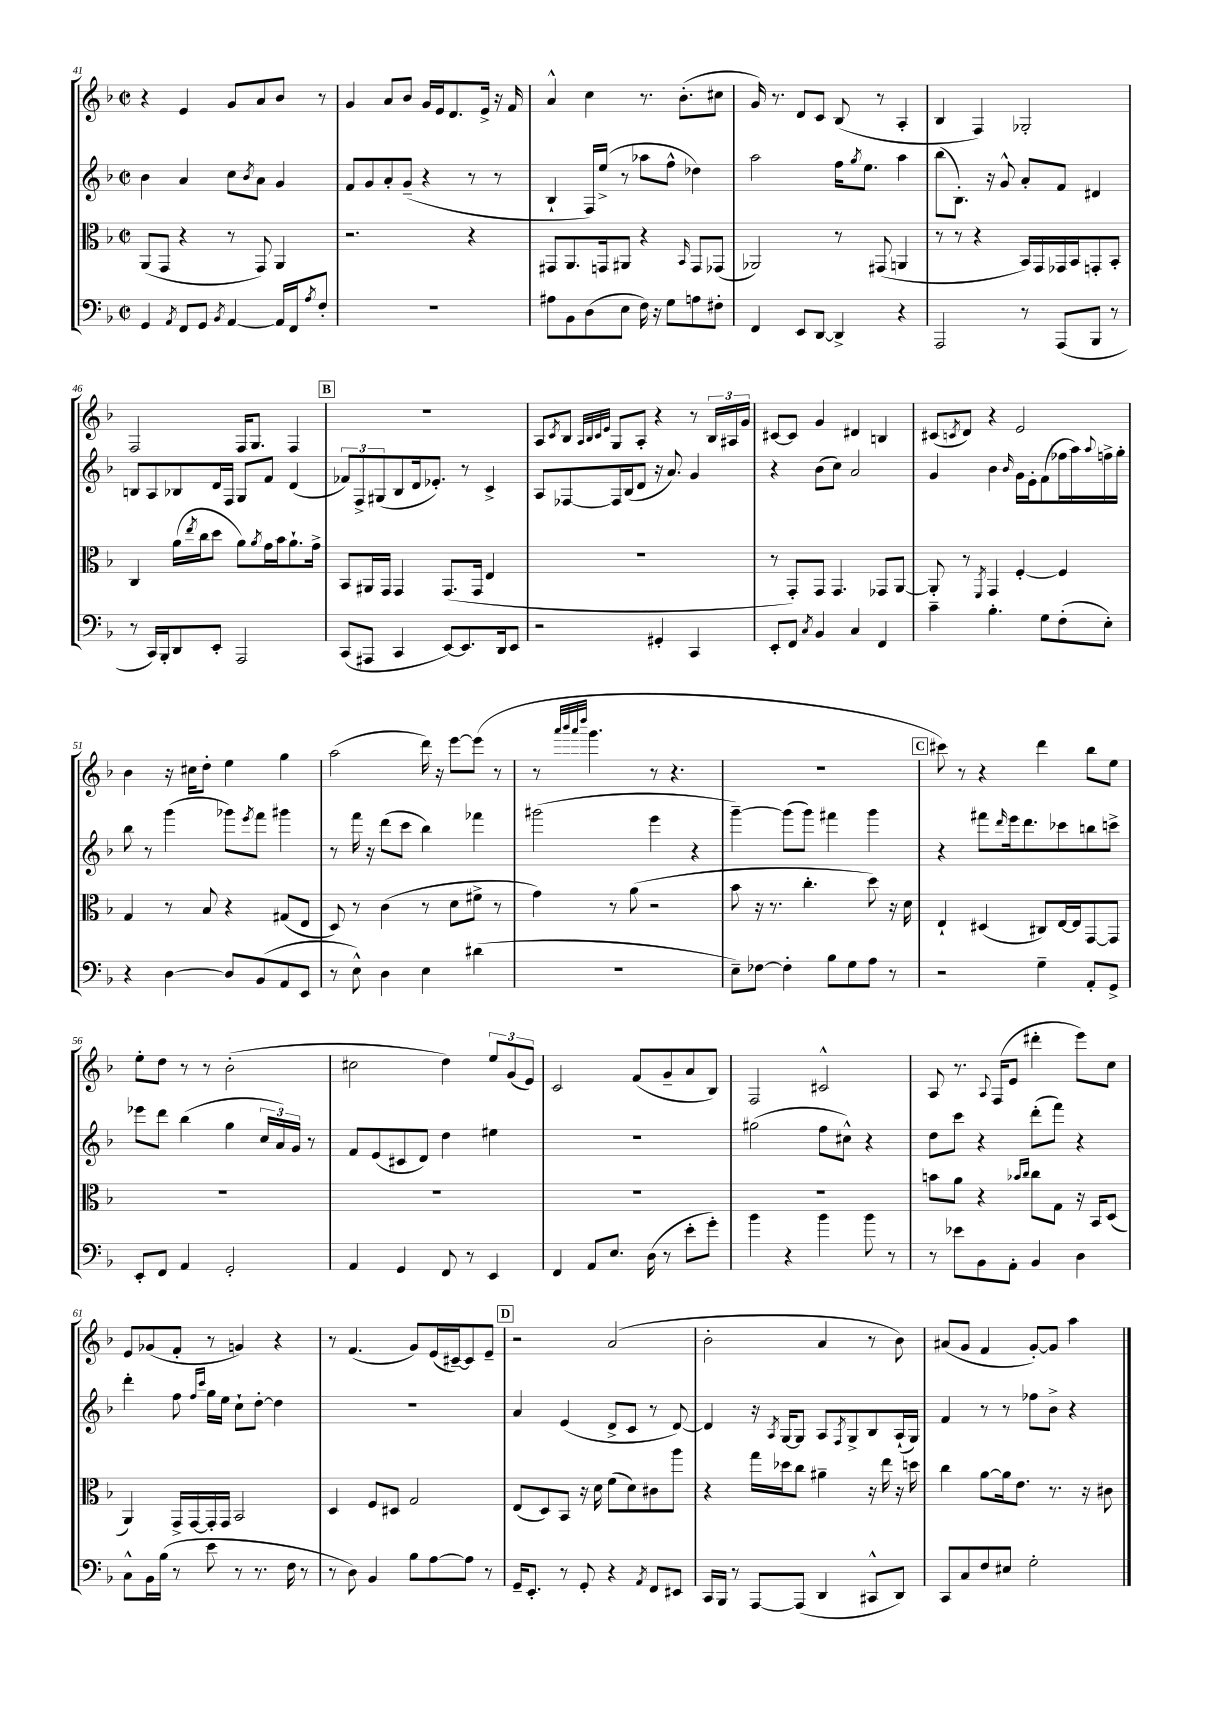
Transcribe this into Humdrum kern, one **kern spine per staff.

**kern	**kern	**kern	**kern
*staff4	*staff3	*staff2	*staff1
*clefF4	*clefC3	*clefG2	*clefG2
*k[b-]	*k[b-]	*k[b-]	*k[b-]
*M2/2	*M2/2	*M2/2	*M2/2
*met(c|)	*met(c|)	*met(c|)	*met(c|)
4GG	(8AA	4b-	4r
.	8GG	.	.
8qAA	.	.	.
8FF	4r	4a	4e
8GG	.	.	.
8qBB-	.	.	.
[4AA	8r	8cc	8g
.	.	8qb-	.
.	8GG)	8a	8a
16AA]	4AA	4g	8b-
16FF	.	.	.
8qA	.	.	.
8F'	.	.	8r
=	=	=	=
1r	2.r	8f	4g
.	.	8g	.
.	.	8a'	8a
.	.	(8g~	8b-
.	.	4r	16g
.	.	.	16e
.	.	.	8.d
.	4r	8r	.
.	.	.	16e^
.	.	8r	16r
.	.	.	16f
=	=	=	=
8A#	8GG#	4B-`	4a^^
8BB-	8.AA	.	.
(8D	.	16F)	4cc
.	16GG	(16ee^	.
8E	8AA#	8r	.
16F)	4r	8aa-	8.r
16r	.	.	.
8G	.	8ff^^	.
.	.	.	(8.b-'
.	16qqBB-	.	.
8A	8GG	4dd-)	.
8F#'	(8GG-	.	8cc#
=	=	=	=
4FF	2AA-)	2aa	16g)
.	.	.	8.r
8EE	.	.	8d
[8DD	.	.	8c
4DD^]	8r	16ff	(8B-
.	.	8qgg	.
.	.	8.ee	.
.	(8GG#	.	8r
4r	4AA	4aa	4A'
=	=	=	=
2AAA	8r	(8bb-	4B-
.	8r	8.B-')	.
.	4r	.	4F)
.	.	16r	.
.	.	8g^^	.
8r	16BB-)	8a'	2G-'
.	16GG	.	.
(8AAA	16GG-	8f	.
.	16BB-	.	.
8BBB-	8GG'	4d#	.
8r	8BB-'	.	.
=	=	=	=
8r	4C	8B	2F
16CC)	.	8A	.
16BBB-'	.	.	.
8DD	(16a	8B-	.
.	8qee	.	.
.	16cc	.	.
8EE'	8dd	16d	.
.	.	16F	.
2AAA	8a)	8G	16F
.	.	.	8.G
.	8qa	.	.
.	16g	8f	.
.	16b-	.	.
.	8.a`	(4d	4F
.	16g^	.	.
=	=	=	=
(8CC	8BB-	12f-)	1r
.	.	12F^	.
8AAA#	16AA#	.	.
.	.	(12G#	.
.	16GG	.	.
4CC	4GG	8B-	.
.	.	16d	.
.	.	8.e-')	.
[8EE)	(8.GG	.	.
8.EE]	.	8r	.
.	16GG	.	.
.	4E	4c^	.
16DD	.	.	.
8EE	.	.	.
=	=	=	=
2r	1r	8A	8A
.	.	.	8qc
.	.	[8F-	8B-
.	.	.	32qqA
.	.	.	32qqB-
.	.	.	32qqc
.	.	.	32qqe
.	.	16F-]	8G
.	.	(16B-	.
.	.	8d	8A'
4GG#'	.	16r	4r
.	.	8.a)	.
4CC	.	4g	8r
.	.	.	24B-
.	.	.	24A#
.	.	.	24g
=	=	=	=
8EE'	8r	4r	[8c#
8FF	8GG')	.	8c#]
8qC	.	.	.
4BB-	8GG	(8b-	4g
.	4.GG	8cc)	.
4C	.	2a	4d#
4FF	8GG-	.	4B
.	[8AA	.	.
=	=	=	=
4c~	8AA']	4g	(8c#
.	.	.	8qc
.	8r	.	8d)
.	8qFF	.	.
4.B-'	4GG	4b-	4r
.	.	16qqb-	.
.	[4F'	16g	2e
.	.	16e'	.
8G	.	(8f	.
(8F'	4F]	16ff-	.
.	.	16aa)	.
.	.	8qqaa	.
8E')	.	16ff^	.
.	.	16gg'	.
=	=	=	=
4r	4G	8bb-	4b-
.	.	8r	.
[4D	8r	(4ggg	16r
.	.	.	16cc#
.	8B-	.	8dd'
8D]	4r	8ggg-)	4ee
.	.	8qeee	.
(8BB-	.	8fff	.
8AA	(8G#	4ggg#	4gg
8EE	8E	.	.
=	=	=	=
8r	8D)	8r	(2aa
8E^^)	8r	16fff	.
.	.	16r	.
4D	(4c	(8ddd	.
.	.	8ccc	.
4E	8r	4bb-)	16ddd)
.	.	.	16r
.	8d	.	[8eee
(4d#	8f#^	4fff-	(8eee]
.	8r	.	8r
=	=	=	=
1r	4g)	(2ggg#	8r
.	.	.	32qqaaa
.	.	.	32qqbbb-
.	.	.	32qqaaa
.	.	.	32qqdddd
.	.	.	4.ggg
.	8r	.	.
.	(8a	.	.
.	2r	4eee	8r
.	.	.	4.r
.	.	4r	.
=	=	=	=
8E~)	8b-	[4ggg~)	1r
[8F-	16r	.	.
.	8.r	.	.
4F-']	.	(8ggg]	.
.	4.cc'	8ggg)	.
8B-	.	4fff#	.
8G	.	.	.
8A	8dd)	4ggg	.
8r	16r	.	.
.	16d	.	.
=	=	=	=
2r	4E`	4r	8ccc#)
.	.	.	8r
.	(4D#	8fff#	4r
.	.	16qqddd	.
.	.	16eee	.
.	.	8.ddd	.
4G~	8C#)	.	4ddd
.	[16E	8ccc-	.
.	16E]	.	.
8AA'	[8GG	8bb	8bb-
8GG^	8GG]	8ccc^	8ee
=	=	=	=
8EE'	1r	8eee-	8ee'
8FF	.	8ddd	8dd
4AA	.	(4bb-	8r
.	.	.	8r
2GG'	.	4gg	(2b-'
.	.	24cc	.
.	.	24a)	.
.	.	24g	.
.	.	8r	.
=	=	=	=
4AA	1r	8f	2cc#
.	.	(8e	.
4GG	.	8c#	.
.	.	8d)	.
8FF	.	4dd	4dd)
8r	.	.	.
4EE	.	4ee#	12ee
.	.	.	(12g
.	.	.	12e)
=	=	=	=
4FF	1r	1r	2c
8AA	.	.	.
8.E	.	.	.
.	.	.	(8f
(16D	.	.	.
8r	.	.	8g~
8e'	.	.	8a
8g')	.	.	8B-)
=	=	=	=
4b-	1r	(2gg#	2F
4r	.	.	.
4b-	.	8ff	2c#^^
.	.	8cc#^^)	.
8b-	.	4r	.
8r	.	.	.
=	=	=	=
8r	8b	8dd	8A
8e-	8a	8ccc	8.r
8BB-	4r	4r	.
.	.	.	8qqA
.	.	.	(16F
8AA'	.	.	8e
.	16qqb-	.	.
.	16qqcc	.	.
4BB-	8cc	(8ddd'	4ddd#'
.	8G	8fff)	.
4D	16r	4r	8eee)
.	16BB-	.	.
.	(8D	.	8cc
=	=	=	=
8C^^	4AA)	4ddd'	8e
16BB-	.	.	(8g-
(16B-	.	.	.
8r	16GG^	8ff	8f'
.	[16GG	.	.
.	.	16qqff	.
.	.	16qqccc	.
8e	16GG']	16gg	8r
.	16GG	16ee	.
8r	2BB-	8cc`	4g)
8.r	.	[8dd'	.
.	.	4dd]	4r
16F	.	.	.
8r	.	.	.
=	=	=	=
8r	4D	1r	8r
8D)	.	.	(4.f
4BB-	8F	.	.
.	8D#	.	.
8B-	2G	.	8g)
[8A	.	.	(16e
.	.	.	[16c#~)
8A]	.	.	8c#]
8r	.	.	8e~
=	=	=	=
16GG~	(8E	4a	2r
8.EE'	.	.	.
.	8D)	.	.
8r	8BB-	(4e	.
8GG'	16r	.	.
.	16d	.	.
4r	(8f	8d^	(2a
.	8d)	8c	.
8qAA	.	.	.
8FF	8c#	8r	.
8EE#	8aa	[8d)	.
=	=	=	=
16CC	4r	4d]	2b-'
16BBB-	.	.	.
8r	.	.	.
[8AAA	16gg	16r	.
.	.	8qA	.
.	16dd-	[16G	.
(8AAA]	8cc	8G]	.
4DD	4a#~	8A	4a
.	.	8qF	.
.	.	8G^	.
8CC#^^	16r	8B-	8r
.	16ee	.	.
8DD)	16r	(16A`	8b-)
.	16dd	16G)	.
=	=	=	=
8CC	4cc	4f	(8a#
8C	.	.	8g
8F	[8a	8r	4f
8E#	16a]	8r	.
.	8.e	.	.
2G'	.	8ff-	[8g')
.	8.r	8b-^	8g]
.	.	4r	4aa
.	16r	.	.
.	8c#	.	.
==	==	==	==
*-	*-	*-	*-
